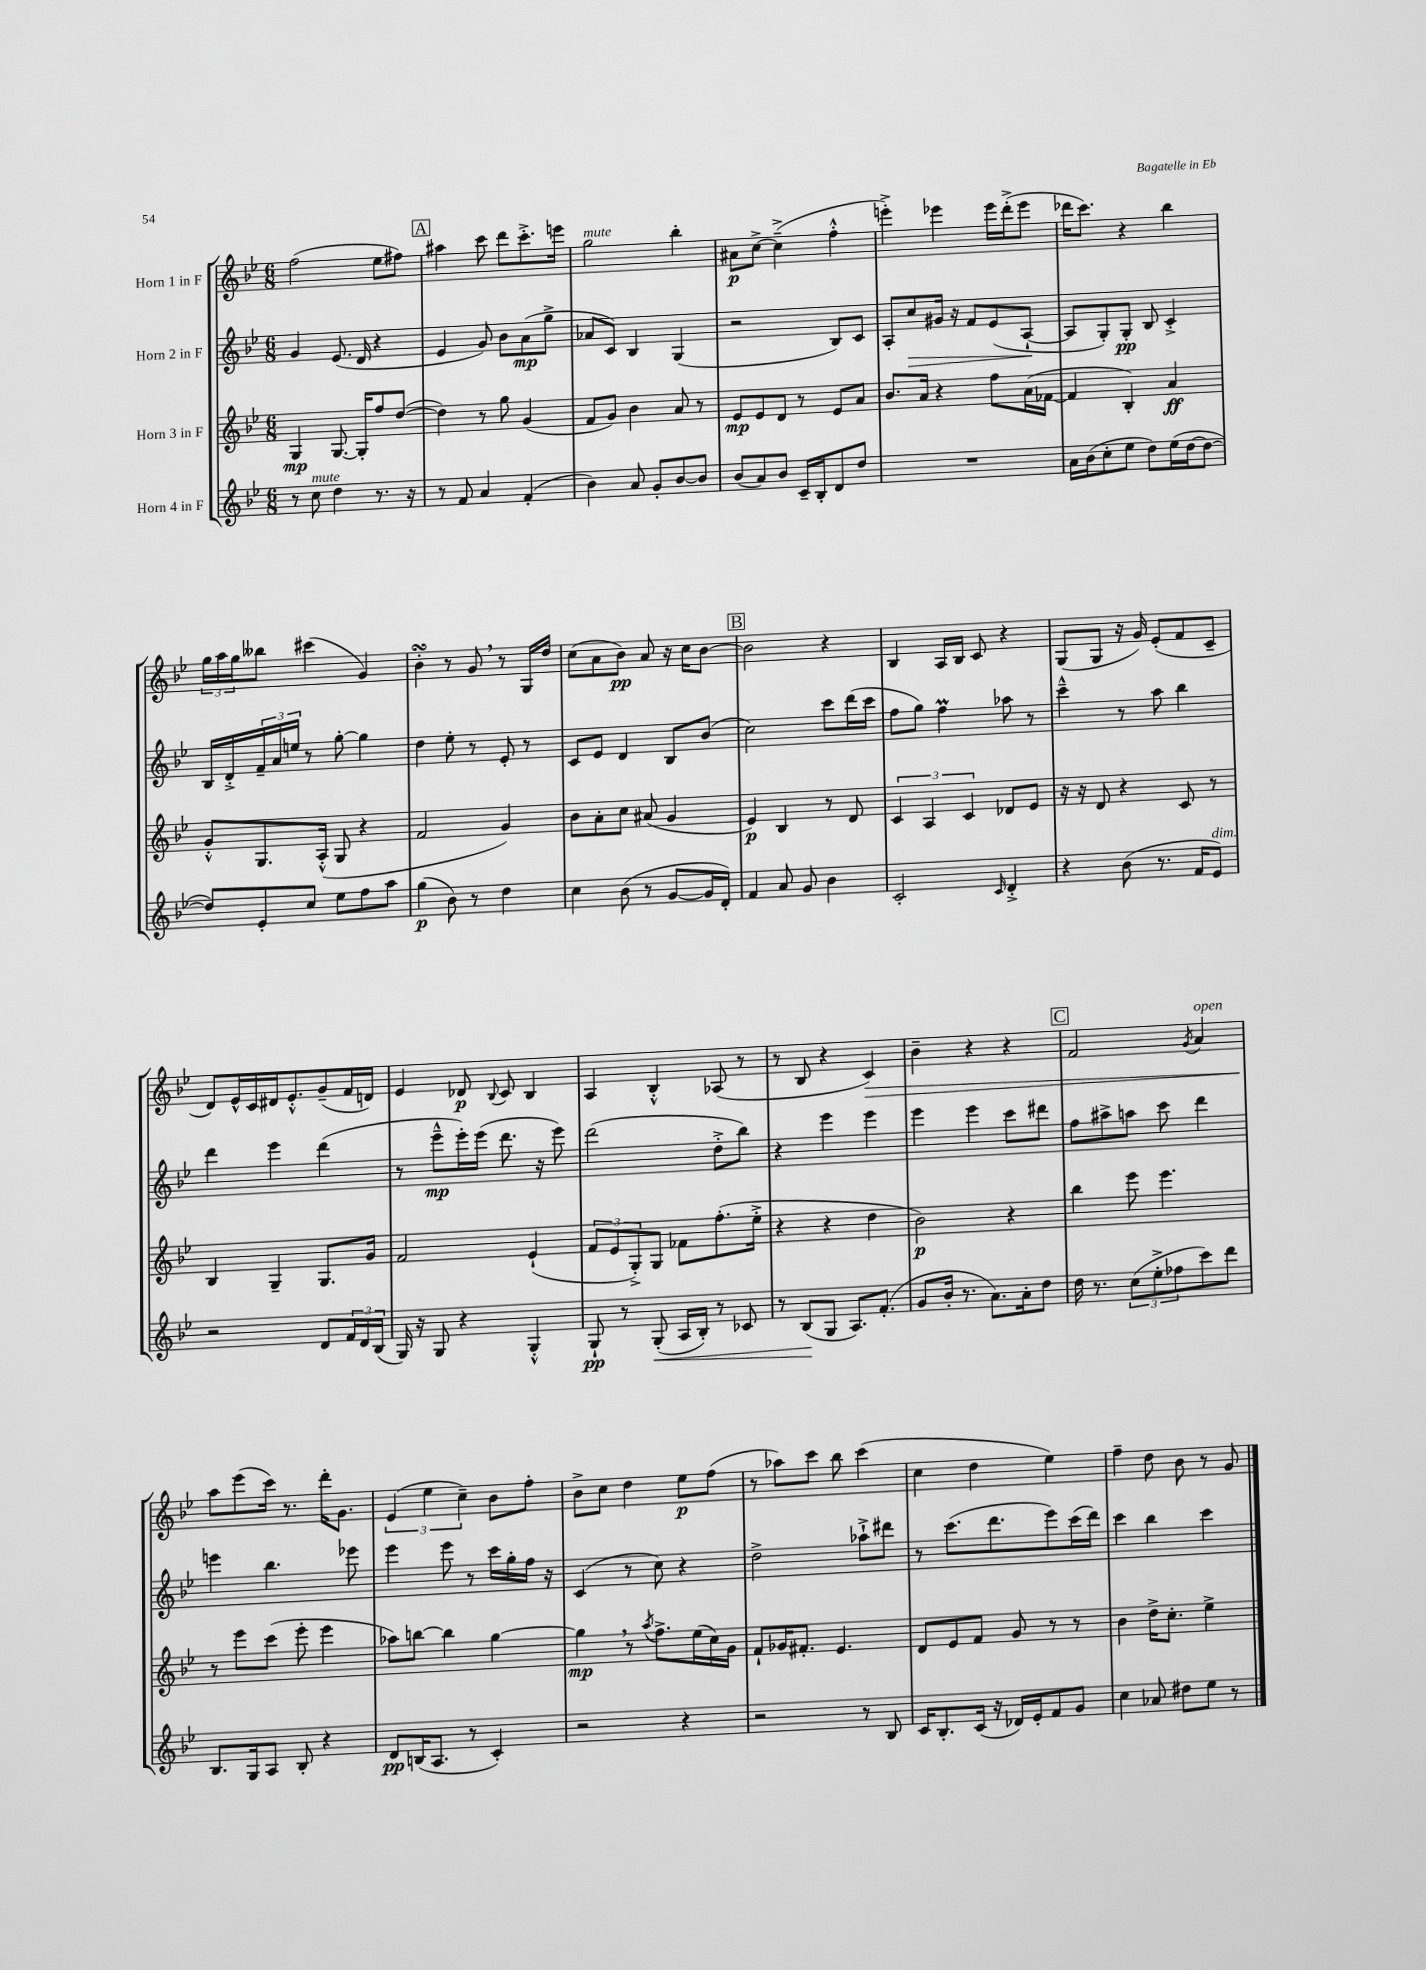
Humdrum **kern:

**kern	**dynam	**kern	**dynam	**kern	**dynam	**kern	**dynam
*part4	*part4	*part3	*part3	*part2	*part2	*part1	*part1
*staff4	*staff4	*staff3	*staff3	*staff2	*staff2	*staff1	*staff1
*I"Horn 4 in F	*	*I"Horn 3 in F	*	*I"Horn 2 in F	*	*I"Horn 1 in F	*
*clefG2	*	*clefG2	*	*clefG2	*	*clefG2	*
*k[b-e-]	*	*k[b-e-]	*	*k[b-e-]	*	*k[b-e-]	*
*M6/8	*	*M6/8	*	*M6/8	*	*M6/8	*
=4	=4	=4	=4	=4	=4	=4	=4
8r	.	4G/	mp	4g/	.	(2ff\	.
!LO:TX:a:i:t=mute	!	!	!	!	!	!	!
8cc\	.	.	.	.	.	.	.
4dd\	.	[8.G/	.	(8.e-/	.	.	.
.	.	16G'/KL]	.	16d/	.	.	.
8.r	.	8ff/	.	4r	.	8ee-\L	.
.	.	([8dd/J	.	.	.	8ff#X\J)	.
16r	.	.	.	.	.	.	.
!!LO:REH:place=s1:t=A
=5	=5	=5	=5	=5	=5	=5	=5
8r	.	4dd\])	.	4e-/	.	4aa#X\	.
8f/	.	.	.	.	.	.	.
4a/	.	8r	.	8g/)	.	8ccc\	.
.	.	8gg\	.	8b-\L	.	8ddd\L	.
(4f'/	.	(4g/	.	(8a\	mp	8.ccc'^\	.
.	.	.	.	8gg^\J	.	.	.
.	.	.	.	.	.	16eeen\Jk	.
=6	=6	=6	=6	=6	=6	=6	=6
!	!	!	!	!	!	!LO:TX:a:i:t=mute	!
4b-\)	.	8f/L	.	8a-X/L	.	2gg\	.
.	.	8g/J)	.	8c/J)	.	.	.
8a/	.	4b-\	.	4B-/	.	.	.
8g'/L	.	.	.	.	.	.	.
[8b-/	.	8a/	.	(4G/	.	4bb-'\	.
8b-/J]	.	8r	.	.	.	.	.
=7	=7	=7	=7	=7	=7	=7	=7
(8b-/L	.	8e-/L	mp	2r	.	8a#X\L	p
8a/)	.	8e-/	.	.	.	[8cc^\J	.
8b-/J	.	8d/J	.	.	.	(4cc~^\]	.
16c~/LL	.	8r	.	.	.	.	.
16B-'/J	.	.	.	.	.	.	.
8d/	.	8e-/L	.	8B-/L)	.	4ff'^^\	.
8dd/J	.	8a/J	.	8c/J	.	.	.
=8	=8	=8	=8	=8	=8	=8	=8
2.r	.	8.b-/L	.	8A'/L	.	4eeen'^\)	.
!	!	!	!	!	!LO:HP:b	!	!
.	.	.	.	8cc/	>	.	.
.	.	16a/Jk	.	.	.	.	.
.	.	4r	.	16g#X/Jk	.	4eee-X\	.
.	.	.	.	16r	.	.	.
.	.	.	.	8f/L	.	.	.
.	.	8ff\L	.	(8e-/	.	16eee-\LL	.
.	.	.	.	.	.	(16ddd'^\J	.
.	.	(16a\L	.	[8A`/J	.	8eee-\J	.
.	.	[16f-X\JJ	.	.	.	.	.
.	.	.	.	.	]	.	.
=9	=9	=9	=9	=9	=9	=9	=9
16a\LL	.	4f-/]	.	8A/L]	.	16ddd-X\KL	.
(16b-\J	.	.	.	.	.	8.ccc\J)	.
8cc'\	.	.	.	8G'/)	.	.	.
8ee-\J	.	4B-'/)	.	8G'/J	pp	4r	.
8dd\L)	.	.	.	8B-/	.	.	.
(16ee-\L	.	4a/	ff	4c'^/	.	4bb-\	.
[16dd\J	.	.	.	.	.	.	.
8dd\J_	.	.	.	.	.	.	.
!!LO:LB:g=z
=10	=10	=10	=10	=10	=10	=10	=10
8dd/L])	.	8g'^^/L	.	16B-/LL	.	24gg\LL	.
.	.	.	.	.	.	24aa\	.
.	.	.	.	16d'^/	.	.	.
.	.	.	.	.	.	24gg\J	.
8e-'/	.	8.G/	.	24f~/	.	8bb--X\J	.
.	.	.	.	24a/	.	.	.
.	.	.	.	24een/JJ	.	.	.
8cc/J	.	.	.	8r	.	(4ccc#X\	.
.	.	(16A'^^/Jk	.	.	.	.	.
8ee-\L	.	8G/	.	[8gg'\	.	.	.
8ff\	.	4r	.	4gg\]	.	4g/)	.
8aa\J	.	.	.	.	.	.	.
=11	=11	=11	=11	=11	=11	=11	=11
(4gg\	p	2f/	.	4dd\	.	4b-sSSs'\	.
8b-\)	.	.	.	8ee-'\	.	8r	.
8r	.	.	.	8r	.	8g,/	.
4dd\	.	4g/)	.	8e-'/	.	8r	.
.	.	.	.	8r	.	16G/LL	.
.	.	.	.	.	.	16dd/JJ	.
=12	=12	=12	=12	=12	=12	=12	=12
4cc\	.	8b-\L	.	8c/L	.	(8cc\L	.
.	.	8a'\	.	8e-/J	.	8a\	.
(8b-\	.	8cc\J	.	4d/	.	8b-\J)	pp
8r	.	(8a#X/	.	.	.	8a/	.
[8g/L	.	4g/	.	8B-/L	.	16r	.
.	.	.	.	.	.	16cc\KL	.
16g/L]	.	.	.	(8b-/J	.	[8b-\J	.
16d'/JJ)	.	.	.	.	.	.	.
!!LO:REH:place=s1:t=B
=13	=13	=13	=13	=13	=13	=13	=13
4f/	.	4e-/)	p	2cc\)	.	2b-\]	.
8a/	.	4B-/	.	.	.	.	.
8g/	.	.	.	.	.	.	.
4b-\	.	8r	.	8ccc\L	.	4r	.
.	.	8d/	.	(16ddd\L	.	.	.
.	.	.	.	16ccc\JJ	.	.	.
=14	=14	=14	=14	=14	=14	=14	=14
2c'/	.	6c/	.	8ff\L	.	4B-/	.
.	.	.	.	8gg\J)	.	.	.
.	.	6A/	.	.	.	.	.
.	.	.	.	4ffM\	.	16A/LL	.
.	.	.	.	.	.	16B-/JJ	.
.	.	6c/	.	.	.	.	.
.	.	.	.	.	.	8c/	.
16qqc/	.	.	.	.	.	.	.
4d'^/	.	8d-X/L	.	8aa-X\	.	4r	.
.	.	8e-/J	.	8r	.	.	.
=15	=15	=15	=15	=15	=15	=15	=15
4r	.	16r	.	4ccc~^^\	.	(8G/L	.
.	.	16r	.	.	.	.	.
.	.	8d/	.	.	.	8G/J	.
(8b-\	.	4r	.	8r	.	16r	.
.	.	.	.	.	.	16g/)	.
8.r	.	.	.	8aa\	.	(8e-'/L	.
.	.	8c/	.	4bb-\	.	8f/	.
16f/KL	.	.	.	.	.	.	.
!LO:TX:a:i:t=dim.	!	!	!	!	!	!	!
8e-/J)	.	8r	.	.	.	8c~/J	.
!!LO:LB:g=z
=16	=16	=16	=16	=16	=16	=16	=16
2r	.	4B-/	.	4ddd\	.	8d/L)	.
.	.	.	.	.	.	16e-^^/L	.
.	.	.	.	.	.	16c/	.
.	.	4G~/	.	4eee-\	.	16d#X/J	.
.	.	.	.	.	.	8.e-'^^/	.
8d/L	.	8.G/L	.	(4ddd\	.	(8g~/	.
24f/L	.	.	.	.	.	16f/L	.
24d/	.	.	.	.	.	.	.
.	.	16g/Jk	.	.	.	16dn/JJ)	.
(24B-/JJ	.	.	.	.	.	.	.
=17	=17	=17	=17	=17	=17	=17	=17
16G/)	.	2f/	.	8r	.	4e-/	.
16r	.	.	.	.	.	.	.
8G/	.	.	.	8eee-~^^\L	mp	.	.
4r	.	.	.	16eee-'\L)	.	8d-X/	p
.	.	.	.	(16eee-\JJ	.	.	.
.	.	.	.	.	.	8qqB-/	.
.	.	.	.	8.ddd\	.	8c/	.
4G'^^/	.	(4e-`/	.	.	.	4B-/	.
.	.	.	.	16r	.	.	.
.	.	.	.	8eee-\)	.	.	.
=18	=18	=18	=18	=18	=18	=18	=18
8G`/	pp	12f/L	.	(2ddd\	.	4A/	.
.	.	12e-/	.	.	.	.	.
8r	.	.	.	.	.	.	.
.	.	12G'^/)	.	.	.	.	.
!	!LO:HP:b	!	!	!	!	!	!
(8G'/	<	8G/J	.	.	.	4B-'^^/	.
16A/LL	.	8f-X\L	.	.	.	.	.
16B-'/JJ)	.	.	.	.	.	.	.
8r	.	(8.ff'\	.	8dd'^\L	.	(8A-X/	.
8c-X/	.	.	.	8bb-\J)	.	8r	.
.	.	16ee-'^\Jk	.	.	.	.	.
=19	=19	=19	=19	=19	=19	=19	=19
8r	.	4r	.	4r	.	8r	.
(8B-/L	.	.	.	.	.	8B-/	.
8G/J	[	4r	.	4eee-\	.	4r	.
8.A/L)	.	.	.	.	.	.	.
!	!	!	!	!	!	!	!LO:HP:b
.	.	4dd\	.	4eee-\	.	4c/)	>
(8.f'/J	.	.	.	.	.	.	.
=20	=20	=20	=20	=20	=20	=20	=20
8g/L	.	2b-\)	p	4eee-\	.	4b-~\	.
16b-'/Jk	.	.	.	.	.	.	.
8.r	.	.	.	.	.	.	.
.	.	.	.	4eee-\	.	4r	.
8.a\L)	.	.	.	.	.	.	.
.	.	4r	.	8ccc\L	.	4r	.
16a'\k	.	.	.	.	.	.	.
8dd\J	.	.	.	8ddd#X\J	.	.	.
!!LO:REH:place=s1:t=C
=21	=21	=21	=21	=21	=21	=21	=21
16dd\	.	4bb-\	.	8ff\L	.	2f/	.
8.r	.	.	.	.	.	.	.
.	.	.	.	8aa#X^\	.	.	.
(12cc\L	.	8eee-\	.	8aan\J	.	.	.
12ee-'^\	.	.	.	.	.	.	.
.	.	4.eee-\	.	8ccc\	.	.	.
12ff-X\	.	.	.	.	.	.	.
.	.	.	.	.	.	8qg/	.
!	!	!	!	!	!	!LO:TX:a:i:t=open	!
8ccc\)	.	.	.	4ddd\	.	4a/	.
8ddd\J	.	.	.	.	.	.	.
!!LO:LB:g=z
=22	=22	=22	=22	=22	=22	=22	=22
8.B-/L	.	8r	.	4eeen\	.	8aa\L	.
.	.	8eee-\L	.	.	.	(8eee-\	]
16G/k	.	.	.	.	.	.	.
8A/J	.	(8ccc\J	.	4.bb-\	.	16ccc\Jk)	.
.	.	.	.	.	.	8.r	.
8B-'/	.	8eee-'\	.	.	.	.	.
4r	.	4eee-\	.	.	.	16ddd'\KL	.
.	.	.	.	.	.	8.g\J	.
.	.	.	.	8eee-X\	.	.	.
=23	=23	=23	=23	=23	=23	=23	=23
8d/L	pp	8aa-X\L)	.	4eee-\	.	(6e-/	.
(16Bn/K	.	[8bbn\J	.	.	.	.	.
.	.	.	.	.	.	6ee-\	.
8.A/J	.	.	.	.	.	.	.
.	.	4bb\]	.	8eee-\	.	.	.
.	.	.	.	.	.	6cc~\)	.
8r	.	.	.	8r	.	.	.
4c'/)	.	[4gg\	.	16ccc\LL	.	8b-\L	.
.	.	.	.	16gg'\	.	.	.
.	.	.	.	16ff\JJ	.	8ff'\J	.
.	.	.	.	16r	.	.	.
=24	=24	=24	=24	=24	=24	=24	=24
2r	.	4gg,\]	mp	(4c/	.	8b-^\L	.
.	.	.	.	.	.	8cc\J	.
.	.	8r	.	8r	.	4dd\	.
.	.	8qaa/	.	.	.	.	.
.	.	8.ff^\L	.	8cc\)	.	.	.
4r	.	.	.	4r	.	8ee-\L	p
.	.	(16ee-\L	.	.	.	.	.
.	.	16cc\)	.	.	.	(8ff\J	.
.	.	16g\JJ	.	.	.	.	.
=25	=25	=25	=25	=25	=25	=25	=25
2r	.	8f`/L	.	2dd^\	.	8r	.
.	.	16g-X/K	.	.	.	8aa-X\L)	.
.	.	8.f#X'/J	.	.	.	.	.
.	.	.	.	.	.	8ccc\J	.
.	.	4.e-/	.	.	.	8bb-\	.
8r	.	.	.	8aa-X`^\L	.	(4ccc\	.
8B-/	.	.	.	8ddd#X\J	.	.	.
=26	=26	=26	=26	=26	=26	=26	=26
16c/KL	.	8d/L	.	8r	.	4cc\	.
8.B-'/	.	.	.	.	.	.	.
.	.	8e-/	.	(8.ccc\L	.	.	.
(16c/Jk	.	8f/J	.	.	.	4dd\	.
16r	.	.	.	8.ddd\	.	.	.
16d-X/LL)	.	8g/	.	.	.	.	.
16e-'/J	.	.	.	.	.	.	.
8f/	.	8r	.	8eee-\)	.	4ee-\)	.
8g/J	.	8r	.	(16ccc\L	.	.	.
.	.	.	.	16ddd\JJ)	.	.	.
=27	=27	=27	=27	=27	=27	=27	=27
4cc\	.	4b-\	.	4ccc\	.	4ff~\	.
8a-X/	.	16dd^\KL	.	4bb-\	.	8dd\	.
.	.	8.cc'\J	.	.	.	.	.
8dd#X\L	.	.	.	.	.	8b-\	.
8ee-\J	.	4ee-^\	.	4ccc\	.	8r	.
8r	.	.	.	.	.	8g/	.
==	==	==	==	==	==	==	==
*-	*-	*-	*-	*-	*-	*-	*-
